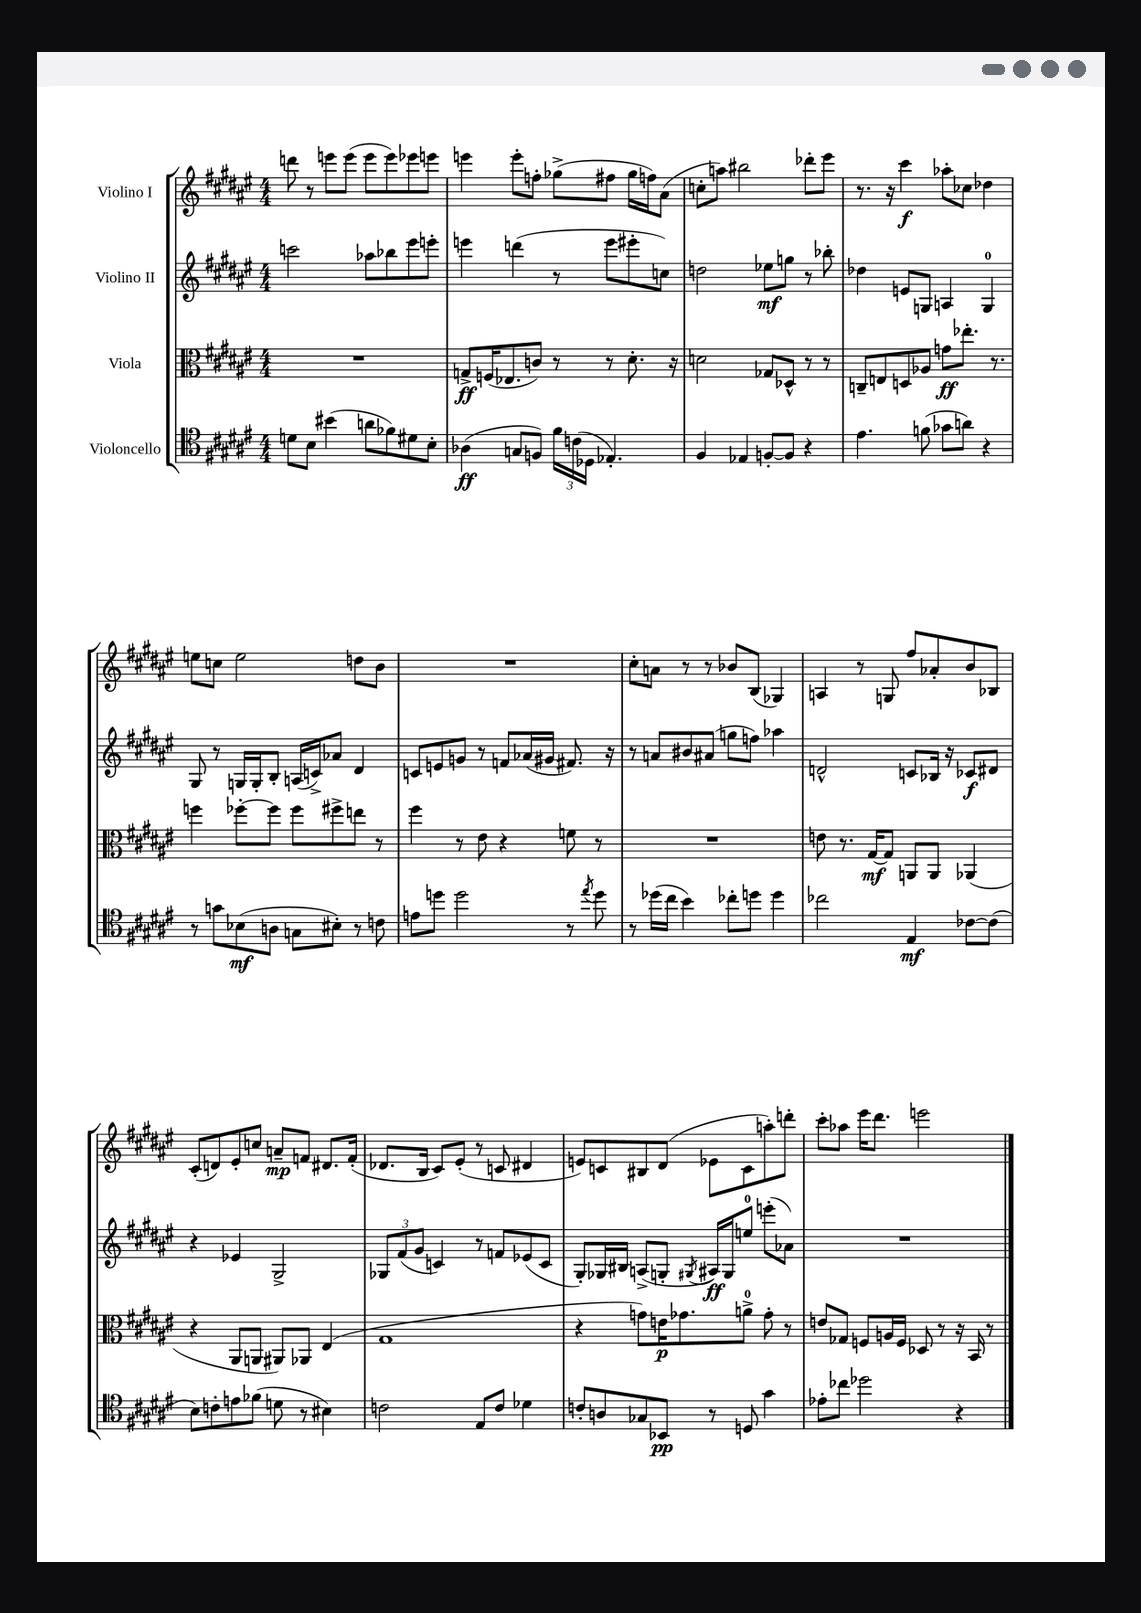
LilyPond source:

<<
\new StaffGroup <<
\new Staff = "s0" \with { instrumentName = "Violino I" } {
    \clef treble \key fis \major \numericTimeSignature \time 4/4
    d'''8 r8 e'''8 e'''8( e'''8 e'''8) ees'''8 e'''8 |
    e'''4 e'''8-. f''8-. ges''8->( fis''8 ges''16 f''16) ais'8( |
    c''8-. a''8) bis''2 des'''8-. eis'''8 |
    r8. r16 cis'''4\f aes''8-. ces''8 des''4 |
    e''8 c''8 e''2 d''8 b'8 |
    R1 |
    cis''8-. a'8 r8 r8 bes'8 b8( ges4) |
    a4 r8 g8 fis''8 aes'8-. b'8 bes8 |
    cis'8-.( d'8) eis'8-. c''8 a'8--\mp f'8 dis'8. f'16-.( |
    des'8. b16 cis'8) eis'8-.( r8 c'8 dis'4 |
    e'8) c'8 bis8 dis'8( ees'8 c'8 a''8-.) d'''8-. |
    cis'''8-. aes''8 eis'''16 dis'''8. e'''2 \bar "|." |
}
\new Staff = "s1" \with { instrumentName = "Violino II" } {
    \clef treble \key fis \major \numericTimeSignature \time 4/4
    c'''2 aes''8 bes''8 eis'''8 e'''8-. |
    e'''4 d'''4( r8 e'''8 eis'''8-. c''8) |
    d''2 ees''8\mf g''8 r8 bes''8-. |
    des''4 e'8 g8 a4 g4-0 |
    gis8 r8 g16 g16-. b8-. a16( c'16->) aes'8 dis'4 |
    c'8 e'8 g'8 r8 f'8 aes'16( gis'16 fis'8.) r16 |
    r8 a'8 bis'8 ais'8( g''8 f''8) aes''4 |
    d'2-^ c'8 bes16 r16 ces'8\f dis'8 |
    r4 ees'4 gis2-> |
    \tuplet 3/2 { ges8 fis'8( gis'8 } c'4) r8 f'8 ees'8( c'8 |
    gis8-.) ges16 bis16 a8->( g8-. \acciaccatura { gis8 } ais16\ff) gis16 e''8-0 e'''8-.( aes'8) |
    R1 \bar "|." |
}
\new Staff = "s2" \with { instrumentName = "Viola" } {
    \clef alto \key fis \major \numericTimeSignature \time 4/4
    R1 |
    g8->\ff f16( ees8. c'8) r8 r8 dis'8.-. r16 |
    d'2 ges8 des8-^ r8 r8 |
    c8-- e8 d8 aes8 g'8\ff ees''8.-. r8. |
    f''4 fes''8~-. fes''8 fes''8 fis''8-> e''8 r8 |
    fis''4 r8 eis'8 r4 f'8 r8 |
    R1 |
    e'8 r8. gis16~\mf gis8 a,8 a,8 aes,4( |
    r4 ais,8 a,8 ais,8) aes,8 eis4( |
    gis1 |
    r4 g'8) e'16\p ges'8. a'8-0-> ges'8-. r8 |
    e'8 ges8 f8 a16 f16 des8 r8 r16 b,16 r8 \bar "|." |
}
\new Staff = "s3" \with { instrumentName = "Violoncello" } {
    \clef tenor \key fis \major \numericTimeSignature \time 4/4
    d'8 b8 bis'4( a'8 fes'8) dis'8 b8-. |
    aes4\ff( g8 f8) \tuplet 3/2 { fis'16 c'16( des16 } ees4.-.) |
    fis4 ees4 f8~-. f8 r4 |
    eis'4. f'8( ges'8 a'8) r4 |
    r8 g'8 bes8\mf( a8 g8 bis8-.) r8 c'8 |
    e'8 d''8 d''2 r8 \acciaccatura { eis''8 } d''8 |
    r8 des''16( cis''16 b'4) ces''8-. d''8 d''4 |
    ces''2 eis4\mf ces'8~ ces'8( |
    b8) c'8-. e'8 fes'8( d'8 r8 bis4) |
    c'2 eis8 c'8 des'4 |
    c'8-. a8 ges8 bes,8\pp r8 d8 gis'4 |
    ees'8-. ces''8 des''2 r4 \bar "|." |
}
>>
>>
\layout { \context { \Score \remove "Bar_number_engraver" } }
